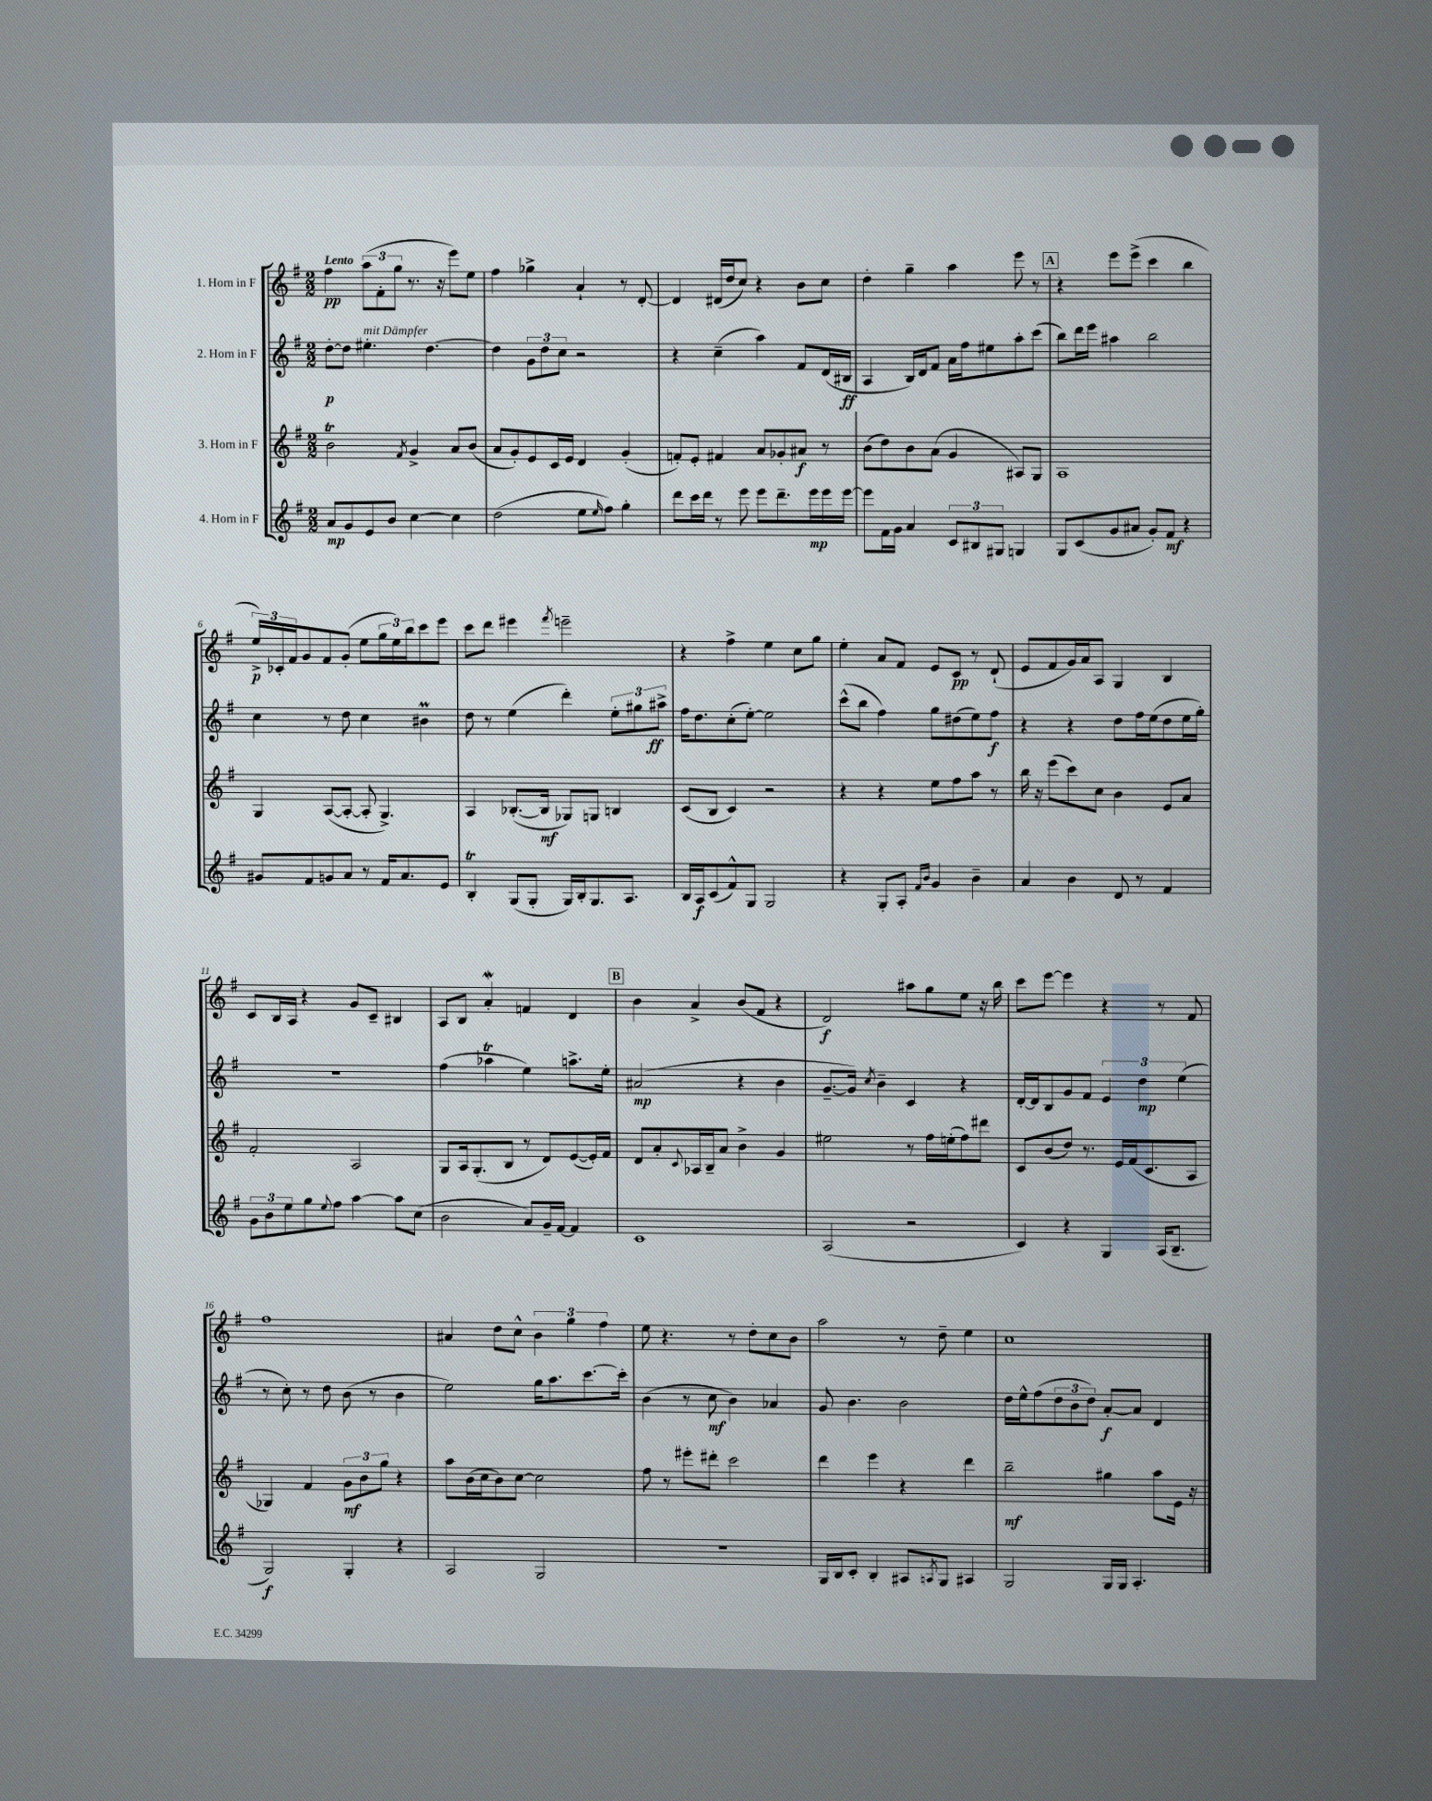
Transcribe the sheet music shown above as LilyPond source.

<<
\new StaffGroup <<
\new Staff = "s0" \with { instrumentName = "1. Horn in F" } {
    \clef treble \key g \major \numericTimeSignature \time 2/2 \tempo "Lento"
    fis''4\pp \tuplet 3/2 { a''8( fis'8-. g''8 } r8. r16 e'''8) e''8 |
    fis''4 ges''4-> a'4-! r8 d'8~-. |
    d'4 dis'16( d''16 c''8) r4 b'8 c''8 |
    d''4-. g''4-- a''4 e'''8 r8 |
    \mark \markup { \box "A" } r4 e'''8 e'''8->( c'''4 b''4 |
    \tuplet 3/2 { e''16->\p) ces'16-. fis'16 } g'8 fis'8 g'8-.( e''8 \tuplet 3/2 { g''16 e''16) b''16 } c'''8 e'''8 |
    c'''8 d'''8 eis'''4 \acciaccatura { fis'''8 } e'''2-- |
    r4 fis''4-> e''4 c''8 g''8 |
    e''4-. a'8 fis'8 e'8 c'8\pp r8 d'8-!( |
    e'8 fis'8 g'16) a'16 a8 g4 b4 |
    c'8 b16 a16 r4 g'8 c'8-- bis4 |
    a8 b8 a'4-.\mordent f'4 d'4 |
    \mark \markup { \box "B" } b'4 a'4-> b'8( fis'8 r4 |
    d'2\f) ais''8 g''8 e''8 r16 b''16 |
    c'''8 e'''8~ e'''4 r4 r8 fis'8 |
    fis''1 |
    ais'4 d''8 c''8-^ \tuplet 3/2 { b'4 g''4 fis''4 } |
    e''8 r4. r8 d''8-. c''8 b'8 |
    a''2 r8 d''8-- e''4 |
    c''1 \bar "|." |
}
\new Staff = "s1" \with { instrumentName = "2. Horn in F" } {
    \clef treble \key g \major \numericTimeSignature \time 2/2
    d''8~-.\p d''8 eis''4.-.^\markup { \italic "mit Dämpfer" } d''4.~ |
    d''4 \tuplet 3/2 { g'8 d''8 c''8 } r2 |
    r4 c''4--( a''4) fis'8 d'16( bis16\ff |
    a4 b16) d'16 fis'8 a'16 fis''16 eis''8 a''8-. c'''8( |
    \mark \markup { \box "A" } b''8) d'''16 e'''16 ais''4 b''2 |
    c''4 r8 d''8 c''4 bis'4\prall |
    d''8 r8 e''4( d'''4-.) \tuplet 3/2 { e''8-. gis''8 ais''8->\ff } |
    fis''16 d''8. c''8-.( e''8~-.) e''2 |
    c'''8-^( b''8 fis''4) g''8 dis''8( e''8) fis''8\f |
    r4 r4 d''8 fis''16 e''16( d''8 e''16 g''16-.) |
    R1 |
    fis''4( aes''4\trill e''4) a''8.-> e''16-. |
    \mark \markup { \box "B" } ais'2\mp( r4 b'4 |
    g'8.~-- g'16) \acciaccatura { c''8 } b'4-- c'4 r4 |
    d'16~-. d'16 b8 g'8 fis'8 \tuplet 3/2 { e'4 d''4\mp e''4( } |
    r8 c''8-.) r8 d''8 b'8( r8 b'4 |
    e''2) g''16 a''8. c'''8.~ c'''16-. |
    b'4( r8 c''8\mf b'4) aes'4 |
    g'8 b'4. b'2 |
    d''16 e''16-^ fis''8( \tuplet 3/2 { d''8 b'8 d''8) } a'8~-.\f a'8 d'4 \bar "|." |
}
\new Staff = "s2" \with { instrumentName = "3. Horn in F" } {
    \clef treble \key g \major \numericTimeSignature \time 2/2
    b'2\trill \acciaccatura { fis'8 } g'4-> a'8 b'8( |
    a'8 g'8-.) e'8 c'16 e'16 d'4 g'4-.( |
    f'8-.) e'8-. fis'4 a'8 ges'8-. ais'8\f r8 |
    b'8( d''8) b'8 a'8( g'4 ais8) g8 |
    \mark \markup { \box "A" } a1 |
    g4 a8~( a8~-. a8-. g4.->) |
    a4 bes8.~-.( bes16\mf ges8) g8 b4 |
    c'8( b8 c'4) r2 |
    r4 r4 e''8 fis''8 a''8 r8 |
    b''16 r16 e'''8( c'''8) c''8 b'4 e'8 a'8 |
    fis'2-. a2 |
    g8 a16 g8.-.( b8 r8 d'8) e'8~( e'16-.) fis'16 |
    \mark \markup { \box "B" } d'8 a'8-. \appoggiatura { c'8 } aes16 b16-- a'8 b'4-> g'4 |
    eis''2 r8 fis''16 e''16-.( fis''8) dis'''8 |
    c'8 b'8( d''8) r8. e'16 fis'16( c'8. a8 |
    ges4) fis'4 \tuplet 3/2 { g'8\mf b'8 g''8 } r4 |
    a''8 b'16( c''16 b'8) c''8~ c''2 |
    fis''8 r8 eis'''8-. dis'''8-. c'''2 |
    d'''4 e'''4 r4 d'''4 |
    b''2--\mf gis''4 a''8 e'16 r16 \bar "|." |
}
\new Staff = "s3" \with { instrumentName = "4. Horn in F" } {
    \clef treble \key g \major \numericTimeSignature \time 2/2
    a'8\mp g'8 e'8 b'8 c''4~ c''4 |
    d''2( e''8 \grace { e''16 } fis''8) g''4-. |
    d'''8 c'''16 d'''16 r8 e'''8 e'''8 d'''8.-- e'''16\mp e'''16 e'''16~ |
    e'''8 fis'16 g'16 a'4 \tuplet 3/2 { c'8 bis8 gis8 } g4 |
    \mark \markup { \box "A" } g8 c'8( g'8 ais'8 g'8-.) fis'8\mf r4 |
    gis'8 fis'8 g'8 a'8 r8 fis'16 a'8. e'8 |
    b4-.\trill g8( g8-. g16) b16-. g8. a8. |
    b16 a16\f c'8( fis'8-^) g8 g2 |
    r4 g8-. a8-. \grace { fis'16 b'16 } g'4 b'4-- |
    a'4 b'4 d'8 r8 fis'4 |
    \tuplet 3/2 { g'8 b'8 e''8 } g''8 \appoggiatura { e''8 } fis''8 a''4~ a''8 c''8( |
    b'2 a'8) g'16-- fis'16~ fis'4 |
    \mark \markup { \box "B" } c'1 |
    a2( r2 |
    c'4) r4 g4 a16( b8.-- |
    g2\f) g4-. r4 |
    a2 g2 |
    R1 |
    g16 b16 c'8-. b4-. ais8 \acciaccatura { a8 } g8 ais4 |
    g2 g16 g16 a4.-. \bar "|." |
}
>>
>>
